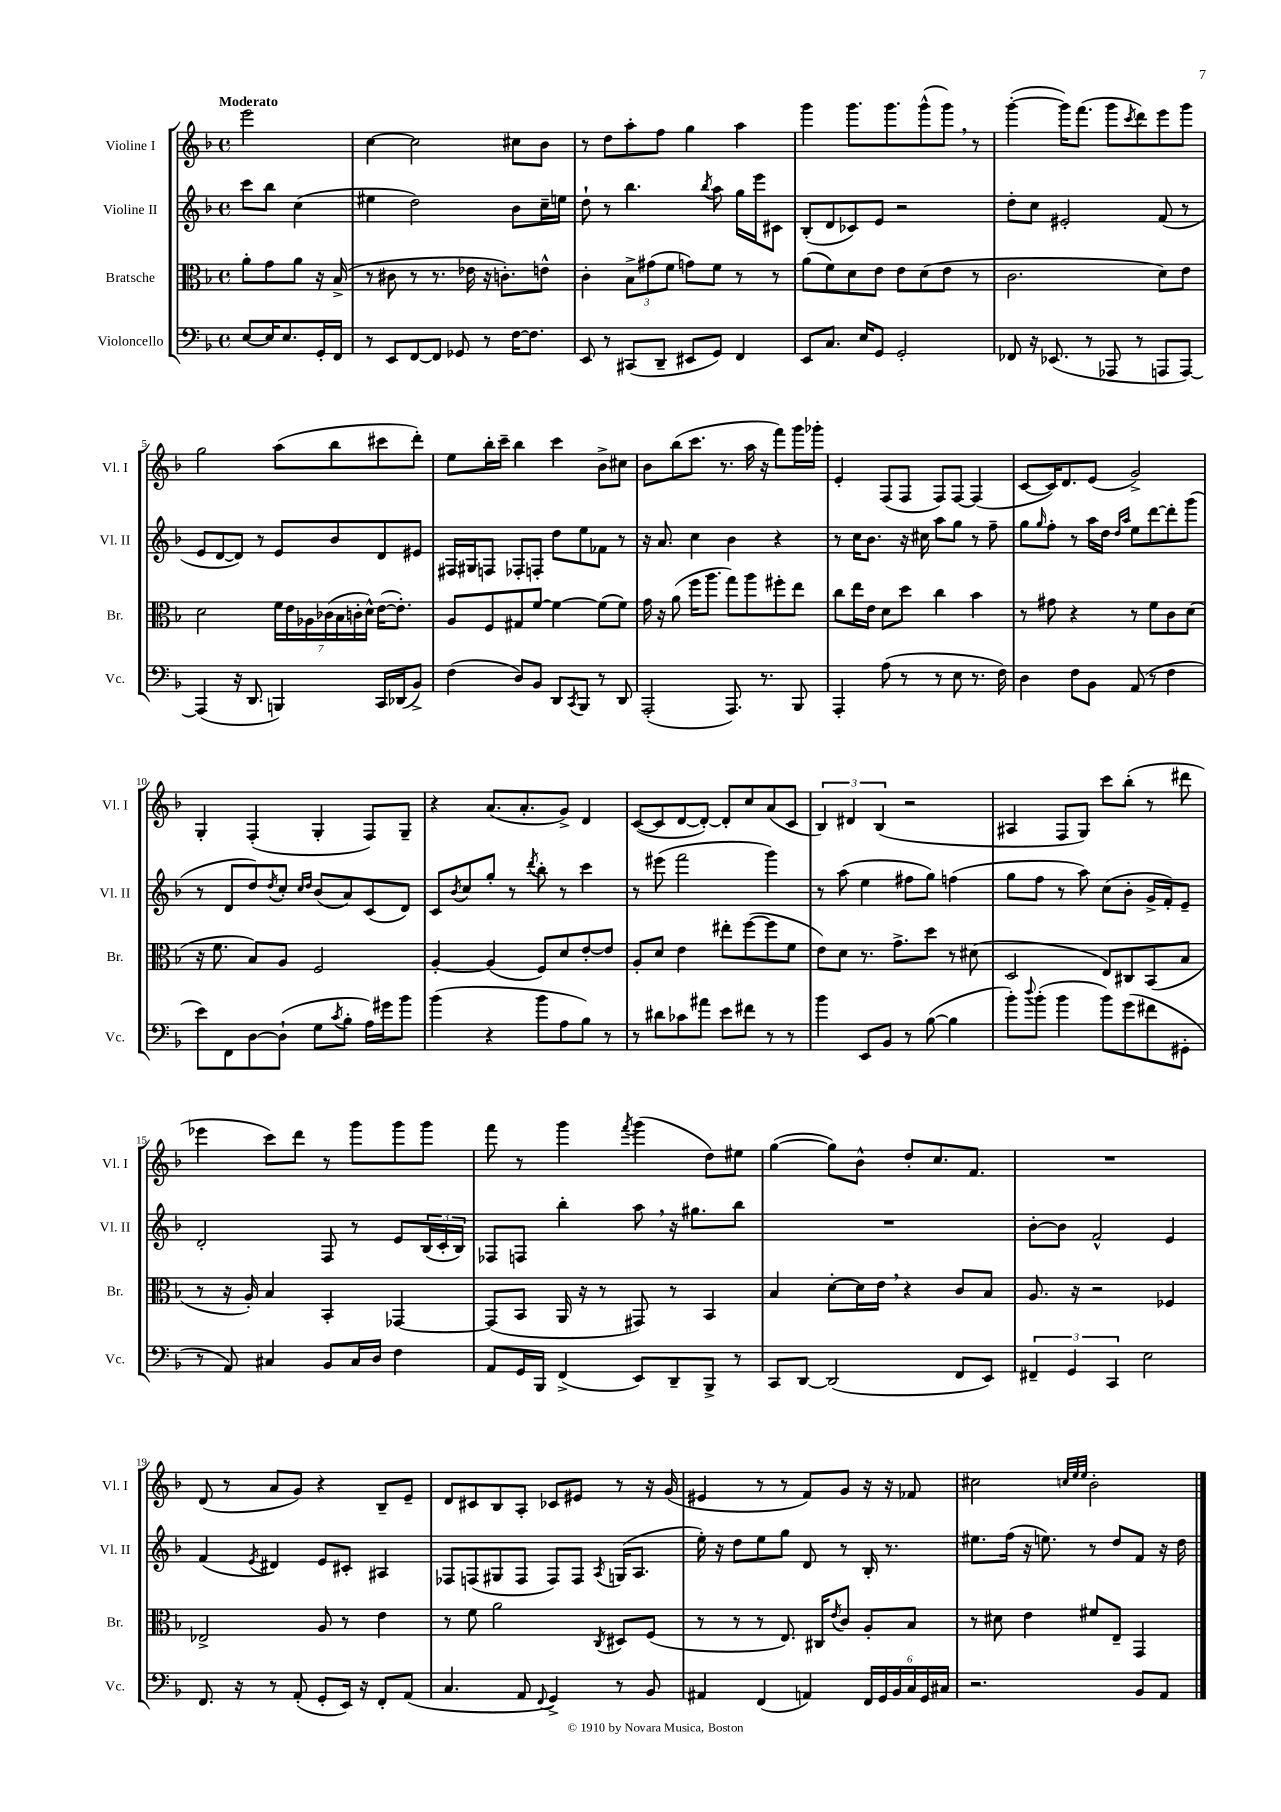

**kern	**kern	**kern	**kern
*part4	*part3	*part2	*part1
*staff4	*staff3	*staff2	*staff1
*I"Violoncello	*I"Bratsche	*I"Violine II	*I"Violine I
*I'Vc.	*I'Br.	*I'Vl. II	*I'Vl. I
*clefF4	*clefC3	*clefG2	*clefG2
*k[b-]	*k[b-]	*k[b-]	*k[b-]
*M4/4	*M4/4	*M4/4	*M4/4
*met(c)	*met(c)	*met(c)	*met(c)
=	=	=	=
!	!	!	!LO:TX:a:B:t=Moderato
[8E/L	8a'\L	8ccc\L	2eee\
16E/K]	8g\	8bb-\J	.
8.E/	.	.	.
.	8a\J	(4cc\	.
16GG'/L	16r	.	.
16FF/JJ	(16B-^/	.	.
=1	=1	=1	=1
8r	8r	4ee#X\	[4cc\
8EE/L	8c#X\	.	.
[8FF/	8r	2dd\)	2cc\]
8FF/J]	8.r	.	.
8GG-X/	.	.	.
.	16e-X\	.	.
8r	16r	.	.
.	8.cn'\L)	.	.
[16F\KL	.	8b-\L	8cc#X\L
8.F\J]	.	.	.
.	8en^^\J	16cc~\L	8b-\J
.	.	16een\JJ	.
=2	=2	=2	=2
8EE/	4c'\	8dd`\	8r
8r	.	8r	8dd\L
(8CC#X/L	12B-^\L	4.bb-\	8aa'\
.	(12g#X\	.	.
8DD~/J	.	.	8ff\J
.	12f\J	.	.
8EE#X/L	8gn\L)	.	4gg\
.	.	8qbb-/	.
8GG/J)	8f\J	8aa\	.
4FF/	8r	16gg\LL	4aa\
.	.	16eee\J	.
.	8r	8c#X\J	.
=3	=3	=3	=3
8EE/L	(8a\L	(8B-'/L	4ggg\
8.C/J	8f\)	8d/	.
.	8d\	8c-X/)	8.ggg\L
16E/KL	.	.	.
8GG/J	8e\J	8e/J	.
.	.	.	8.ggg\
2GG'/	8e\L	2r	.
.	(8d\	.	(8ggg^^\
.	8e\J	.	8ggg,\J)
.	8r	.	8r
=4	=4	=4	=4
8FF-X/	2.c\	8dd'\L	([4ggg'\
16r	.	8cc\J	.
(8.EE-X/	.	.	.
.	.	2e#X'/	16ggg\KL])
.	.	.	(8.fff\J
8r	.	.	.
8AAA-X/	.	.	8ggg\L
.	.	.	8qccc/
8r	.	.	8ddd\)
8AAAn/L	8d\L)	(8f/	8eee\
[8AAA/J)	8e\J	8r	8ggg\J
!!LO:LB:g=z
=5	=5	=5	=5
(4AAA/]	2d\	8e/L	2gg\
.	.	[8d/	.
16r	.	8d/J])	.
8.DD/	.	.	.
.	.	8r	.
4BBBn/)	28f\LL	8e/L	(8aa\L
.	28e\	.	.
.	28A-X\	.	.
.	(28c-X\	.	.
.	.	8b-/	8bb-\
.	28B-\	.	.
.	28cn'\	.	.
.	28d^^\JJ)	.	.
16CC/LL	([16e\KL	8d/	8ccc#X\
(16DD-X/J	8.e'\J])	.	.
8BB-^/J)	.	8e#X/J	8ddd'\J)
=6	=6	=6	=6
(4F\	8A/L	16F#X/LL	8ee\L
.	.	16G#X/J	.
.	8F/	8Fn/J	16bb-'\L
.	.	.	16ccc~\JJ
8D/L)	8G#X/	8F-X'/L	4bb-\
8BB-/J	[8f/J	8Fn'/J	.
8DD/L	4f\_	8dd\L	4ccc\
8qCC/	.	.	.
8BBB-/J	.	8ee\	.
8r	(8f\L]	8f-X\J	8b-^\L
8DD/	8f\J)	8r	8cc#X\J
=7	=7	=7	=7
(2AAA'/	16g\	16r	8b-\L
.	16r	8.a/	.
.	(8a\	.	(8bb-\
.	16ff\KL	4cc\	8.ccc\J
.	8.aa\J	.	.
.	.	.	8.r
8.AAA/)	8gg\L)	4b-\	.
.	8aa\	.	16aa\
8.r	.	.	16r
.	8ff#X'\	4r	8fff\L)
8BBB-/	8ee\J	.	16ggg\L
.	.	.	16ggg-X'\JJ
=8	=8	=8	=8
4AAA'/	8cc\L	8r	4e'/
.	16ee\L	16cc\KL	.
.	16e\JJ	8.b-\J	.
(8A\	8d\L	.	(8F/L
8r	8dd\J	16r	8F/J
.	.	16cc#X\	.
8r	4cc\	8aa\L	8F/L)
8E\	.	8gg\J	[8F/J
8.r	4b-\	8r	(4F/]
.	.	8ff~\	.
16F\)	.	.	.
=9	=9	=9	=9
4D\	8r	8gg\L	[8c/L
.	.	16qqgg/	.
.	8g#X\	8ff'\J	16c/K])
.	.	.	8.d/
8F\L	4r	8r	.
8BB-\J	.	16aa\LL	(8e/J
.	.	16dd\JJ	.
.	.	16qqdd/LL	.
.	.	16qqaa/JJ	.
(8AA/	8r	8ee\L	2g^/)
8r	8f\L	[8ddd\	.
4F\	8c\	8ddd'\]	.
.	(8d\J	(8ggg\J	.
!!LO:LB:g=z
=10	=10	=10	=10
8e\L)	16r	8r	4G'/
.	8.f\	.	.
8FF\	.	8d/L	.
[8D\	8B-/L)	8dd/)	(4F'/
.	.	8qdd/	.
(8D`\J]	8A/J	8cc'/J	.
.	.	16qqcc/LL	.
.	.	16qqdd/JJ	.
8G\L	2F/	(8b-/L	4G'/
8qc/	.	.	.
8B-'\J	.	8a/)	.
16A\LL)	.	(8c/	8F/L)
16g#X\J	.	.	.
8b-\J	.	8d/J)	8G~/J
=11	=11	=11	=11
(4b-\	[4A'/	8c/L	4r
.	.	8qb-/	.
.	.	8cc/	.
4r	(4A/]	8gg'/J	(8.a/L
.	.	8r	.
.	.	.	8.a'/
.	.	8qddd/	.
8b-\L	8F/L)	8bb-'\	.
8A\	8d/	8r	8g^/J)
8B-\J)	[8e'/	4ccc\	4d/
8r	8e/J]	.	.
=12	=12	=12	=12
8r	8A'/L	8r	([8c/L
8d#X\L	8d/J	(8eee#X\	8c/]
8c-X\	4e\	2fff\	[8d/
8a#X\J	.	.	8d'/J_)
8e\L	8ee#X'\L	.	8d'/L]
8f#X\J	([8ff\	.	8cc/
8r	8ff\]	4ggg\)	(8a/
8r	8f\J	.	8c/J
=13	=13	=13	=13
4b-\	8e\L)	8r	6B-/)
.	8d\J	(8aa\	.
.	.	.	6d#X/
8EE/L	8.r	4ee\	.
.	.	.	(6B-/
8BB-/J	.	.	.
.	8.g^\L	.	.
8r	.	8ff#X\L	2r
([8B-\	8dd\J	8gg\J)	.
4B-\]	8r	(4ffn\	.
.	(8d#X\	.	.
=14	=14	=14	=14
8b-'\L)	2D/	8gg\L	4A#X/
8qqdd/	.	.	.
(8b-'\J	.	8ff\J	.
4b-\	.	8r	8F/L
.	.	8aa\)	8G/J)
8b-\L)	8E/L)	(8cc\L	8ccc\L
(8g\	8C#X/	8b-'\J	(8bb-'\J
8f#X\	(8BB-/	16g^/LL	8r
.	.	16f'/J)	.
8GG#X'\J	8B-/J	8e~/J	8ddd#X\
!!LO:LB:g=z
=15	=15	=15	=15
8r	8r	2d'/	4eee-X\
8AA/)	16r	.	.
.	16A'/)	.	.
4C#X/	4B-/	.	8ccc\L)
.	.	.	8ddd\J
8BB-/L	4BB-'/	8F/	8r
16C#/L	.	8r	8ggg\L
16D/JJ	.	.	.
4F\	[4GG-X/	8e/L	8ggg\
.	.	(24B-/L	8ggg\J
.	.	24c'/	.
.	.	24B-/JJ)	.
=16	=16	=16	=16
8AA/L	(8GG-/L]	8F-X/L	8fff\
16GG/L	8BB-/J	8Fn/J	8r
16BBB-/JJ	.	.	.
(4FF^/	16AA/	4bb-'\	4ggg\
.	16r	.	.
.	8r	.	.
.	.	.	8qfff/
8EE/L)	8GG#X/)	8aa,\	(4ggg\
8DD~/	8r	16r	.
.	.	8.gg#X\L	.
8BBB-^/J	4BB-/	.	8dd\L)
8r	.	8bb-\J	8ee#X\J
=17	=17	=17	=17
8CC/L	4B-/	1r	([4gg\
[8DD/J	.	.	.
(2DD/]	[8d'\L	.	8gg\L])
.	16d\L]	.	8b-^^\J
.	16e,\JJ	.	.
.	4r	.	8dd'/L
.	.	.	8.cc/
8FF/L	8c/L	.	.
.	.	.	8.f/J
8EE/J)	8B-/J	.	.
=18	=18	=18	=18
6FF#X~/	8.A/	[8b-'\L	1r
.	.	8b-\J]	.
6GG/	.	.	.
.	16r	.	.
.	2r	2f^^/	.
6CC/	.	.	.
2E\	.	.	.
.	4F-X/	4e/	.
!!LO:LB:g=z
=19	=19	=19	=19
8.FF/	2E-X^/	(4f/	(8d/
.	.	.	8r
16r	.	.	.
.	.	8qe/	.
8r	.	4d#X/)	8a/L
(8AA'/	.	.	8g/J)
8GG'/L	8A/	8e/L	4r
16EE/Jk)	8r	8c#X'/J	.
16r	.	.	.
8FF'/L	4e\	4A#X/	8B-~/L
(8AA/J	.	.	8e~/J
=20	=20	=20	=20
4.C/	8r	8F-X/L	8d/L
.	8f\	(8Fn/	8c#X/
.	2a\	8G#X/	8B-/
8AA/	.	8F/J	8A'/J
8qqFF/	.	.	.
4GG^/)	.	8F/L)	8c-X/L
.	.	8F/J	8e#X/J
.	8qC/	8qA/	.
8r	8D#X/L	(16Gn/KL	8r
.	.	8.A/J	.
8BB-/	(8F/J	.	16r
.	.	.	(16g/
=21	=21	=21	=21
4AA#X/	8r	16ee'\)	4e#X/
.	.	16r	.
.	8r	8dd\L	.
(4FF/	8r	8ee\	8r
.	8.E/)	8gg\J	8r
4AAn/)	.	8d/	8f/L)
.	16C#X/KL	.	.
.	8qe/	.	.
.	8c/J	8r	8g/J
24FF/LL	8A'/L	16B-'/	16r
24GG/	.	.	.
.	.	8.r	16r
24BB-/	.	.	.
24C/	8B-/J	.	8f-X/
24GG/	.	.	.
24C#X/JJ	.	.	.
=22	=22	=22	=22
2.r	8r	8.ee#X\L	2cc#X\
.	8d#X\	.	.
.	.	(16ff\Jk	.
.	4e\	16r	.
.	.	8.een\)	.
.	.	.	32qqccn/LLL
.	.	.	32qqee/
.	.	.	32qqee/JJJ
.	8f#X/L	8r	2b-'\
.	8E~/J	8dd/L	.
8BB-/L	4GG/	8f/J	.
8AA/J	.	16r	.
.	.	16dd\	.
==	==	==	==
*-	*-	*-	*-
